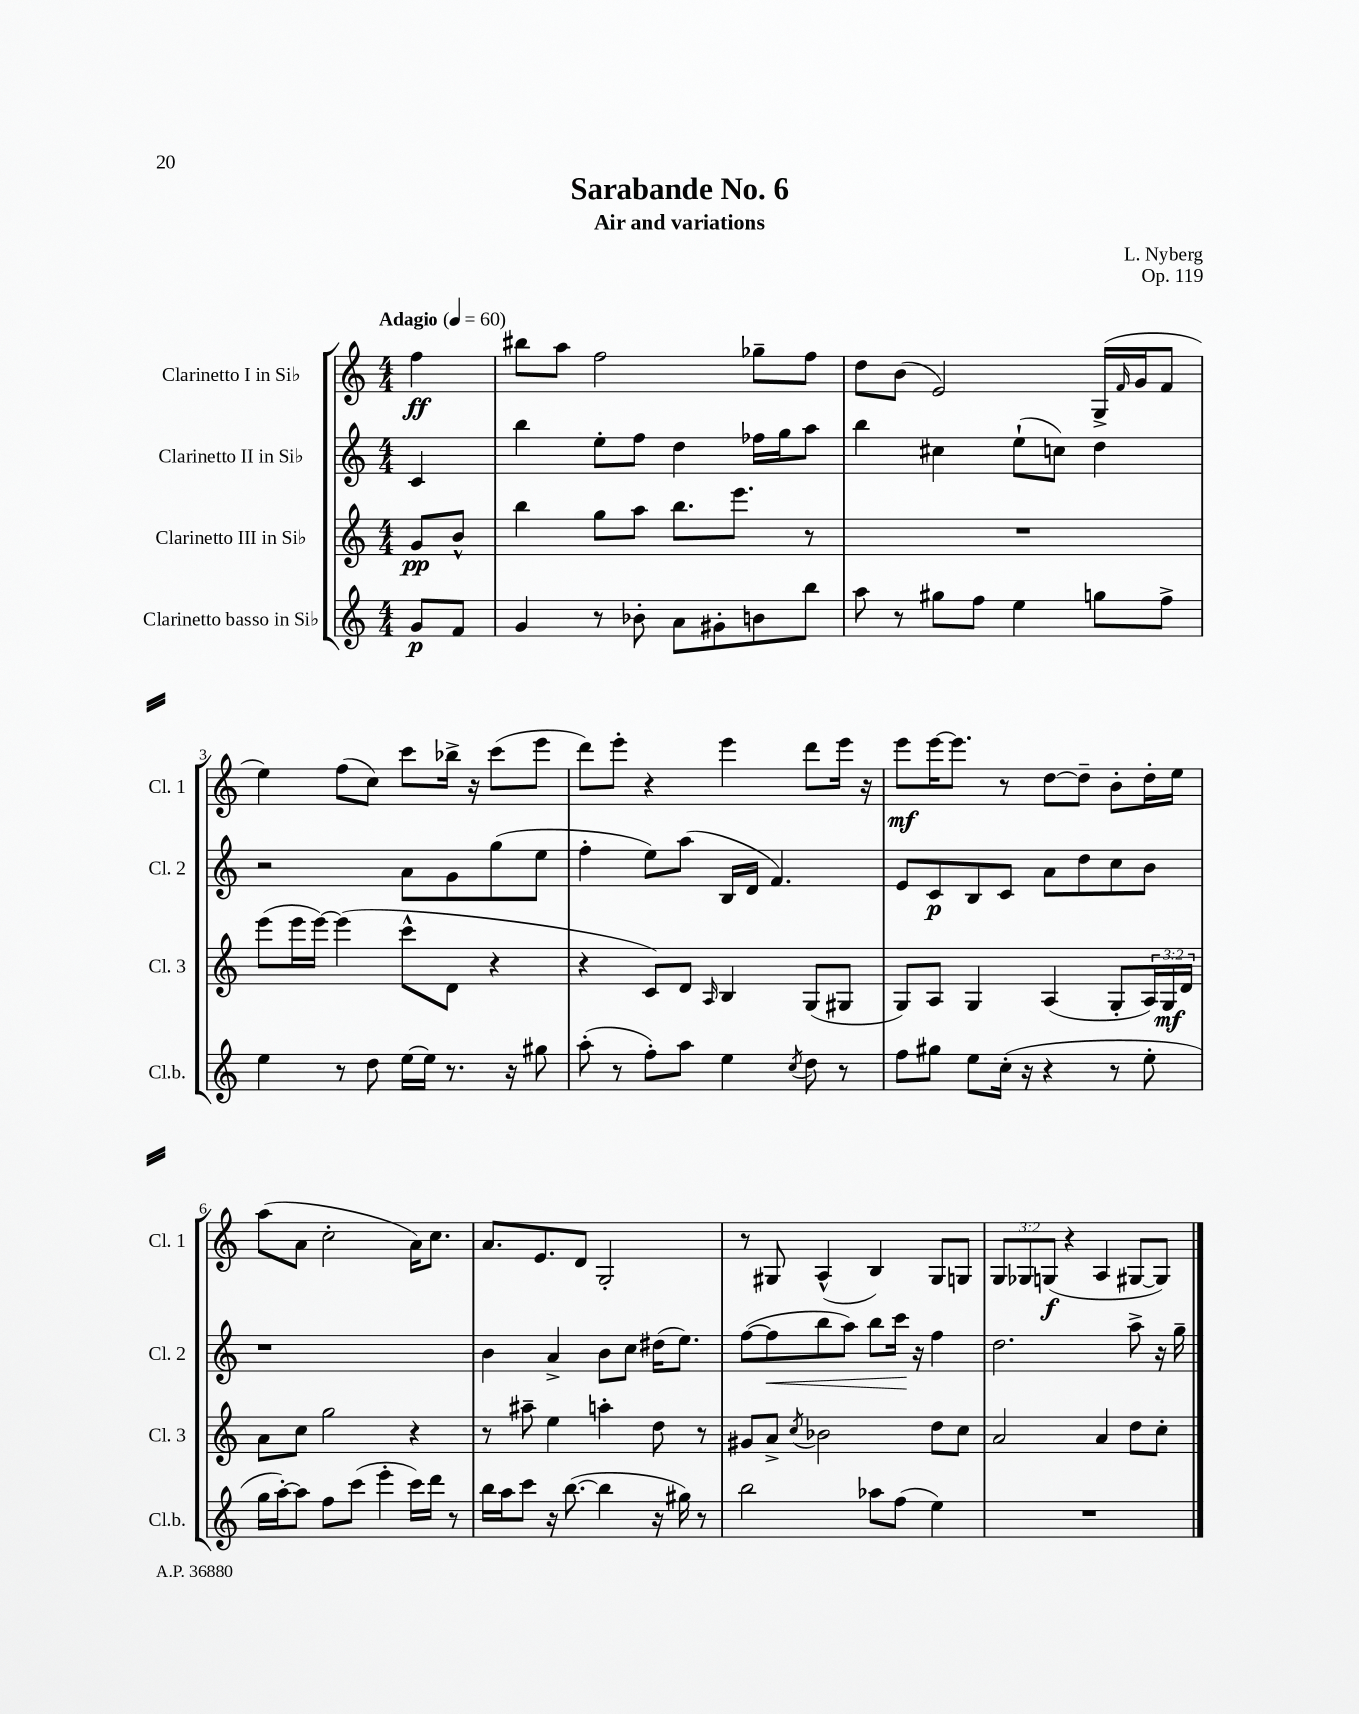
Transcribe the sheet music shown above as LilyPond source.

\header { title = "Sarabande No. 6" composer = "L. Nyberg" subtitle = "Air and variations" opus = "Op. 119" }
<<
\new StaffGroup <<
\new Staff = "s0" \with { instrumentName = "Clarinetto I in Sib" shortInstrumentName = "Cl. 1" } {
    \clef treble \key c \major \numericTimeSignature \time 4/4 \override Staff.TupletNumber.text = #tuplet-number::calc-fraction-text \partial 4 \tempo "Adagio" 4 = 60
    f''4\ff |
    bis''8 a''8 f''2 ges''8-- f''8 |
    d''8 b'8( e'2) g16->( \grace { f'16 } g'16 f'8 |
    e''4) f''8( c''8) c'''8 bes''16-> r16 c'''8( e'''8 |
    d'''8) e'''8-. r4 e'''4 d'''8 e'''16 r16 |
    e'''8\mf e'''16~ e'''8. r8 d''8~ d''8-- b'8-. d''16-. e''16 |
    a''8( a'8 c''2-. a'16) c''8. |
    a'8. e'8. d'8 g2-. |
    r8 gis8 a4-^( b4) gis8 g8 |
    \tuplet 3/2 { g8 ges8 g8\f( } r4 a4 gis8~ gis8) \bar "|." |
}
\new Staff = "s1" \with { instrumentName = "Clarinetto II in Sib" shortInstrumentName = "Cl. 2" } {
    \clef treble \key c \major \numericTimeSignature \time 4/4 \partial 4
    c'4 |
    b''4 e''8-. f''8 d''4 fes''16 g''16 a''8 |
    b''4 cis''4 e''8-!( c''8) d''4 |
    r2 a'8 g'8 g''8( e''8 |
    f''4-. e''8) a''8( b16 d'16 f'4.) |
    e'8 c'8\p b8 c'8 a'8 d''8 c''8 b'8 |
    r1 |
    b'4 a'4-> b'8 c''8 dis''16( e''8.) |
    f''8~( f''8\< b''8 a''8) b''8 c'''16\! r16 f''4 |
    d''2. a''8-> r16 g''16-- \bar "|." |
}
\new Staff = "s2" \with { instrumentName = "Clarinetto III in Sib" shortInstrumentName = "Cl. 3" } {
    \clef treble \key c \major \numericTimeSignature \time 4/4 \override Staff.TupletNumber.text = #tuplet-number::calc-fraction-text \partial 4
    g'8\pp b'8-^ |
    b''4 g''8 a''8 b''8. e'''8. r8 |
    R1 |
    e'''8( e'''16 e'''16~) e'''4( c'''8-^ d'8 r4 |
    r4 c'8) d'8 \grace { a16 } b4 g8( gis8 |
    g8) a8 g4 a4( g8-. \tuplet 3/2 { a16) g16\mf d'16 } |
    a'8 c''8 g''2 r4 |
    r8 ais''8-- e''4 a''4-. d''8 r8 |
    gis'8 a'8-> \acciaccatura { c''8 } bes'2 d''8 c''8 |
    a'2 a'4 d''8 c''8-. \bar "|." |
}
\new Staff = "s3" \with { instrumentName = "Clarinetto basso in Sib" shortInstrumentName = "Cl.b." } {
    \clef treble \key c \major \numericTimeSignature \time 4/4 \partial 4
    g'8\p f'8 |
    g'4 r8 bes'8-. a'8 gis'8-. b'8 b''8 |
    a''8 r8 gis''8 f''8 e''4 g''8 f''8-> |
    e''4 r8 d''8 e''16~ e''16 r8. r16 gis''8 |
    a''8-.( r8 f''8-.) a''8 e''4 \acciaccatura { c''8 } d''8 r8 |
    f''8 gis''8 e''8 c''16-.( r16 r4 r8 e''8-. |
    g''16 a''16~-.) a''8 f''8 c'''8( e'''4-. c'''16) d'''16 r8 |
    b''16 a''16 c'''8 r16 b''8.~( b''4 r16 gis''16) r8 |
    b''2 aes''8 f''8( e''4) |
    R1 \bar "|." |
}
>>
>>
